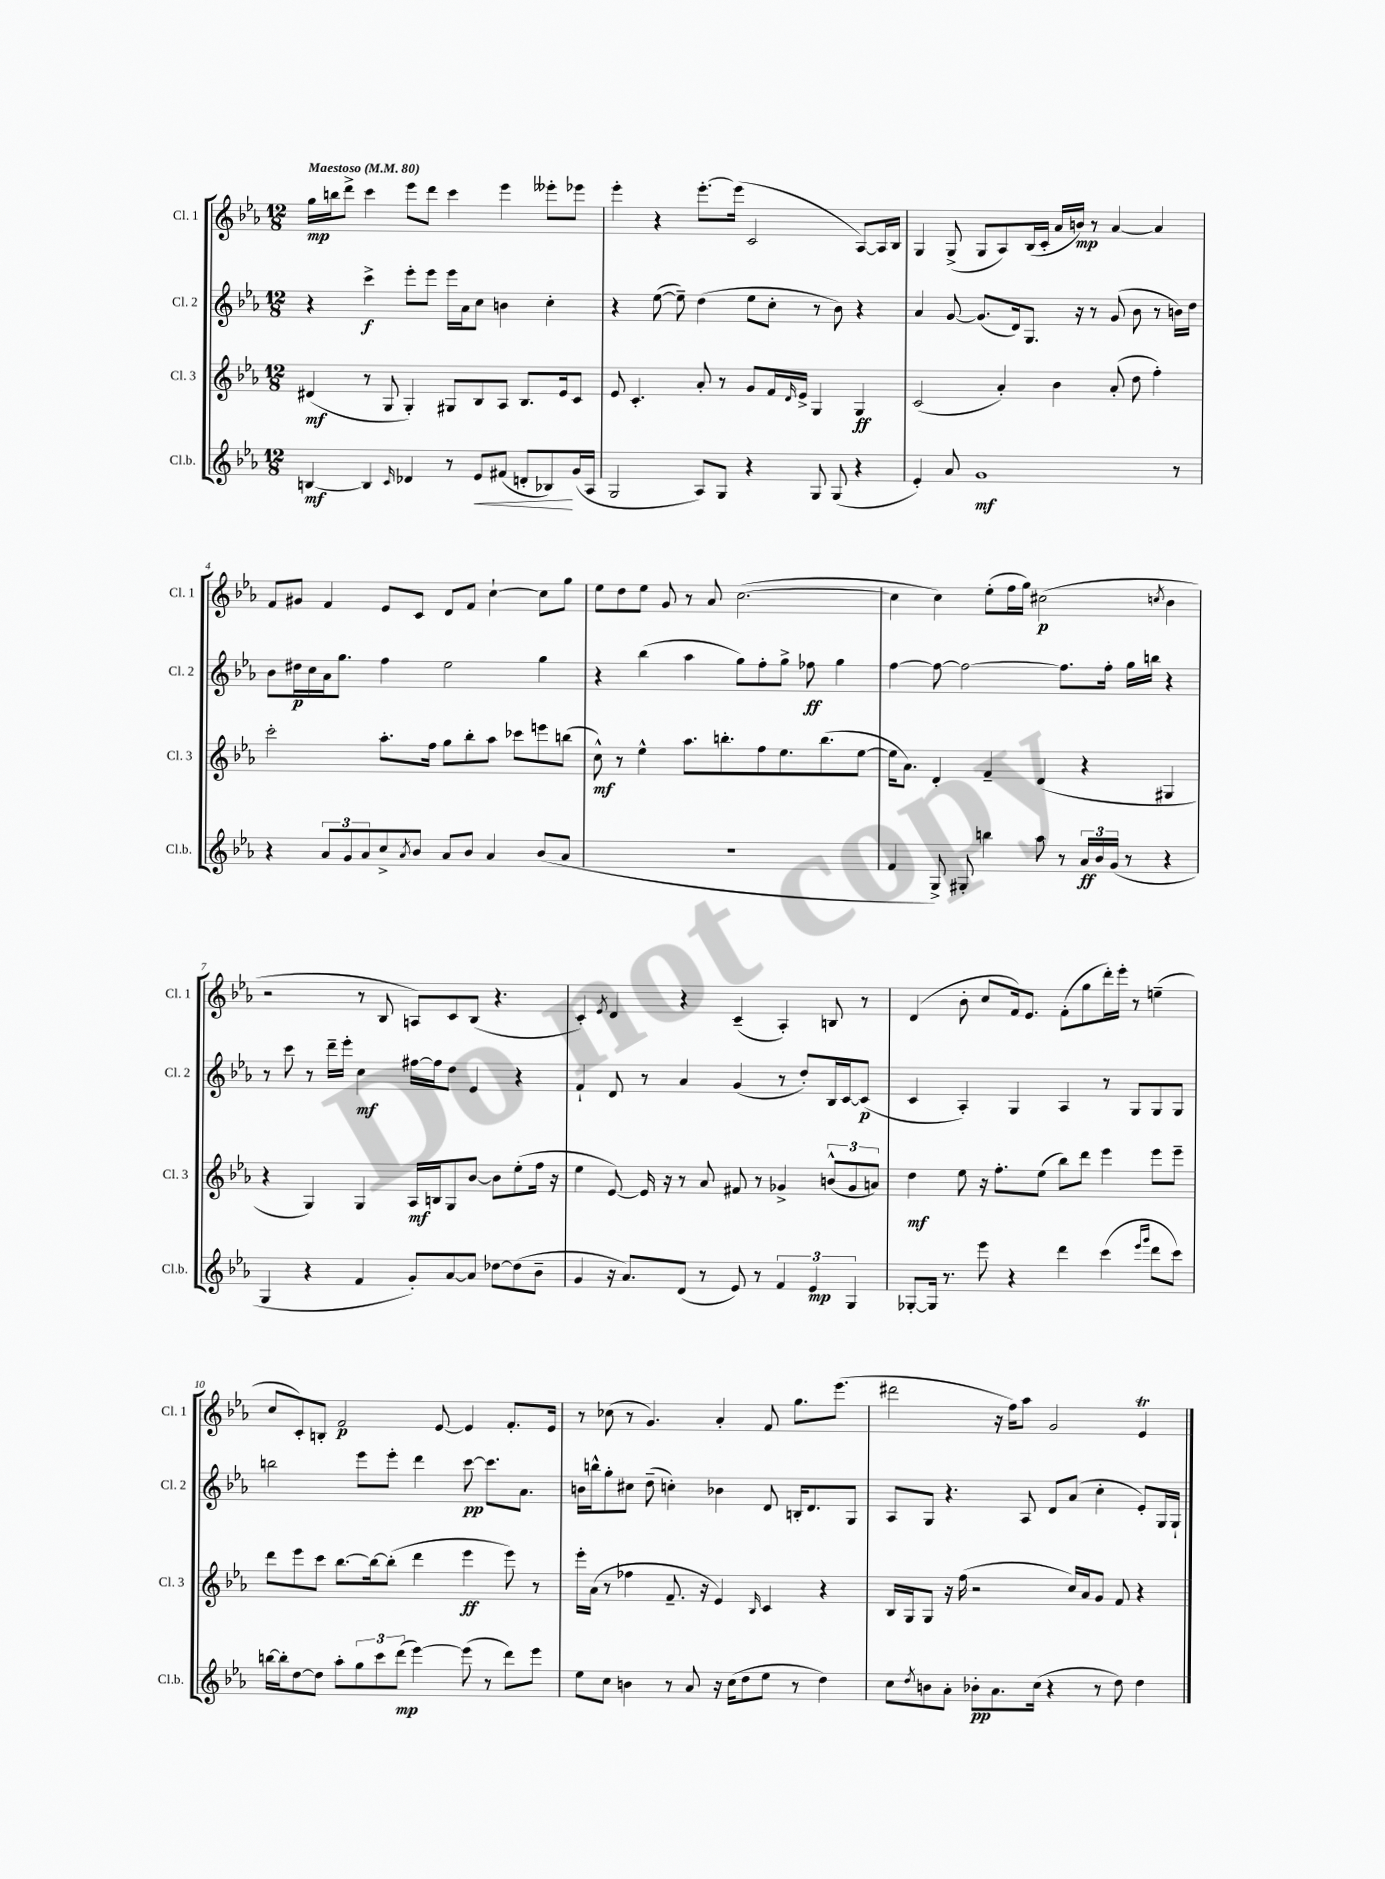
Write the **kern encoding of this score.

**kern	**kern	**kern	**kern
*staff4	*staff3	*staff2	*staff1
*clefG2	*clefG2	*clefG2	*clefG2
*k[b-e-a-]	*k[b-e-a-]	*k[b-e-a-]	*k[b-e-a-]
*M12/8	*M12/8	*M12/8	*M12/8
*MM80	*MM80	*MM80	*MM80
[4B	(4d#	4r	16gg
.	.	.	16bb
.	.	.	8ddd^
4B]	8r	4ccc^	4ccc
.	8G	.	.
16qqc	.	.	.
4d-	4G')	8eee-'	8eee-
.	.	8eee-	8ddd
8r	8G#	16eee-	4ccc
.	.	16a-	.
8e-	8B-	8cc	.
(8f#	8A-	4b	4eee-
8d'	8.B-	.	.
8B-)	.	4cc'	8eee--'
.	16e-	.	.
(16g	8c	.	8eee-
16A-	.	.	.
=	=	=	=
2G	8e-	4r	4eee-'
.	4.c'	.	.
.	.	([8ee-	4r
.	.	8ee-~])	.
8A-)	8a-'	(4dd	[8.eee-'
8G	8r	.	.
.	.	.	(16eee-]
4r	8g	8ee-	2c
.	16f	8cc'	.
.	16qqd	.	.
.	16e-^	.	.
8G	4G	8r	.
(8G	.	8b-)	.
4r	4G	4r	[8A-)
.	.	.	16A-]
.	.	.	16B-
=	=	=	=
4e-')	(2c	4a-	4G
8a-	.	[8g	(8G^
1g	.	(8.g]	8G
.	4a-')	.	8A-)
.	.	16d)	.
.	.	8.G	(16B-
.	.	.	16c'
.	4b-	.	16a-
.	.	16r	16b)
.	.	8r	8r
.	(8a-'	(8g	[4a-
.	8dd	8b-	.
.	4ff')	8r	4a-]
8r	.	16b)	.
.	.	16dd	.
=	=	=	=
4r	2ccc'	8b-	8f
.	.	16dd#	8g#
.	.	16cc	.
12a-	.	16a-	4f
.	.	8.gg	.
12g	.	.	.
12a-	.	.	.
8cc^	8.aa-'	4ff	8e-
8qa-	.	.	.
8b-	.	.	8c
.	16ff	.	.
8a-	8gg	2ee-	8d
8b-	8bb-'	.	8f
4a-	8aa-	.	[4cc`
.	8ccc-	.	.
(8b-	8eee	4gg	8cc]
8a-	(8bb	.	8gg
=	=	=	=
1.r	8cc^^)	4r	8ee-
.	8r	.	8dd
.	4ee-^^	(4bb-	8ee-
.	.	.	8g
.	8.aa-	4aa-	8r
.	.	.	8a-
.	8.bb'	.	.
.	.	8gg)	([2.cc
.	8ff	8ff'	.
.	8.ee-	8gg^	.
.	.	8ff-	.
.	(8.bb	.	.
.	.	4gg	.
.	[8ee-	.	.
=	=	=	=
4f	16ee-]	[4ff	4cc]
.	8.a-)	.	.
8G^)	4d'	8ff_	4cc)
8G#'	.	2ff_	.
4bb	4f~	.	(8ee-'
.	.	.	16ff
.	.	.	16gg)
8aa-	(4d	.	(2cc#
8r	.	8.ff]	.
24a-	4r	.	.
24b-	.	.	.
.	.	16ff'	.
(24g	.	.	.
8r	.	16gg	.
.	.	16bb	.
.	.	.	8qcc
4r	4G#	4r	4b-
=	=	=	=
4G	4r	8r	2r
.	.	8ccc	.
4r	4G)	8r	.
.	.	16ddd~	.
.	.	16eee-'	.
4f	4G	4cc	8r
.	.	.	8B-
8g')	16A-	[16ff#	8A)
.	16B	16ff#]	.
[8a-	8G	8dd	8c
8a-]	[8b-	4e-	(8B-
[8dd-	8b-]	.	4.r
(8dd-]	(8ee-'	4r	.
8b-~	16ff	.	.
.	16r	.	.
=	=	=	=
4g	4ee-	4f`	4c')
.	.	.	8qe-
16r	[8e-)	8d	4d
8.a-)	.	.	.
.	16e-]	8r	.
.	16r	.	.
(8d	8r	4a-	4r
8r	8a-	.	.
8e-)	8f#	(4g	(4c~
8r	8r	.	.
6f	4g-^	8r	4A-')
.	.	8dd')	.
6e-	.	.	.
.	(12b^^	16B-	8B
.	.	[16c	.
6G	12g-	.	.
.	.	(8c]	8r
.	12a)	.	.
=	=	=	=
[8G-'	4dd	4c	(4d
16G-]	.	.	.
8.r	.	.	.
.	8ee-	4A-')	8b-'
8eee-	16r	.	8cc
.	8.ff'	.	.
4r	.	4G	16f)
.	.	.	8.e-
.	(8ee-	.	.
4ddd	8bb-)	4A-	(8f'
.	8ddd	.	8gg
(4ccc	4eee-	8r	16ddd')
.	.	.	16eee-'
.	.	8G	8r
16qqeee-	.	.	.
16qqggg	.	.	.
8ddd	8eee-	8G	(4ee~
8ccc)	8eee-~	8G	.
=	=	=	=
[16bb	8ddd	2bb	8cc
16bb']	.	.	.
[8dd	8eee-	.	8c')
8dd]	8ccc	.	8B'
8aa-'	[8.bb-	.	2f
12gg	.	8eee-	.
.	16bb-_	.	.
12ccc	.	.	.
.	(8bb-']	8eee-'	.
(12ddd	.	.	.
[4eee-)	4ddd	4ddd	.
.	.	.	[8e-
(8eee-]	4eee-	[8ccc	4e-]
8r	.	8.ccc]	.
8ddd)	8eee-)	.	8.f'
.	.	8.a-	.
8eee-	8r	.	.
.	.	.	16e-
=	=	=	=
8ee-	16eee-'	16b	8r
.	(16a-	16bb^^	.
8cc	8r	8gg'	(8cc-
4b	4ff-	8cc#	8r
.	.	(8dd~	4.g)
8r	8.f~	4cc')	.
8a-	.	.	.
.	16r	.	.
16r	4e-)	4b-	4a-'
(16cc	.	.	.
8dd	.	.	.
.	16qqB-	.	.
8ee-	4c	8d	8f
8r	.	16B'	8.gg
.	.	8.d	.
4dd)	4r	.	.
.	.	.	(8.eee-
.	.	8G	.
=	=	=	=
8cc	16B-	8A-	2ddd#
.	16G	.	.
8qdd	.	.	.
8b	8G	8G	.
8a-'	16r	4.r	.
.	(16ff	.	.
8b-'	2r	.	.
8.a-	.	.	16r
.	.	.	16ff)
.	.	8A-	8aa-
(16cc	.	.	.
4r	.	8d	2g
.	16cc)	(8a-	.
.	16a-	.	.
8r	8g	4cc'	.
8dd)	8f	.	.
4dd	4r	8e-')	4e-
.	.	16G	.
.	.	16G`	.
==	==	==	==
*-	*-	*-	*-
